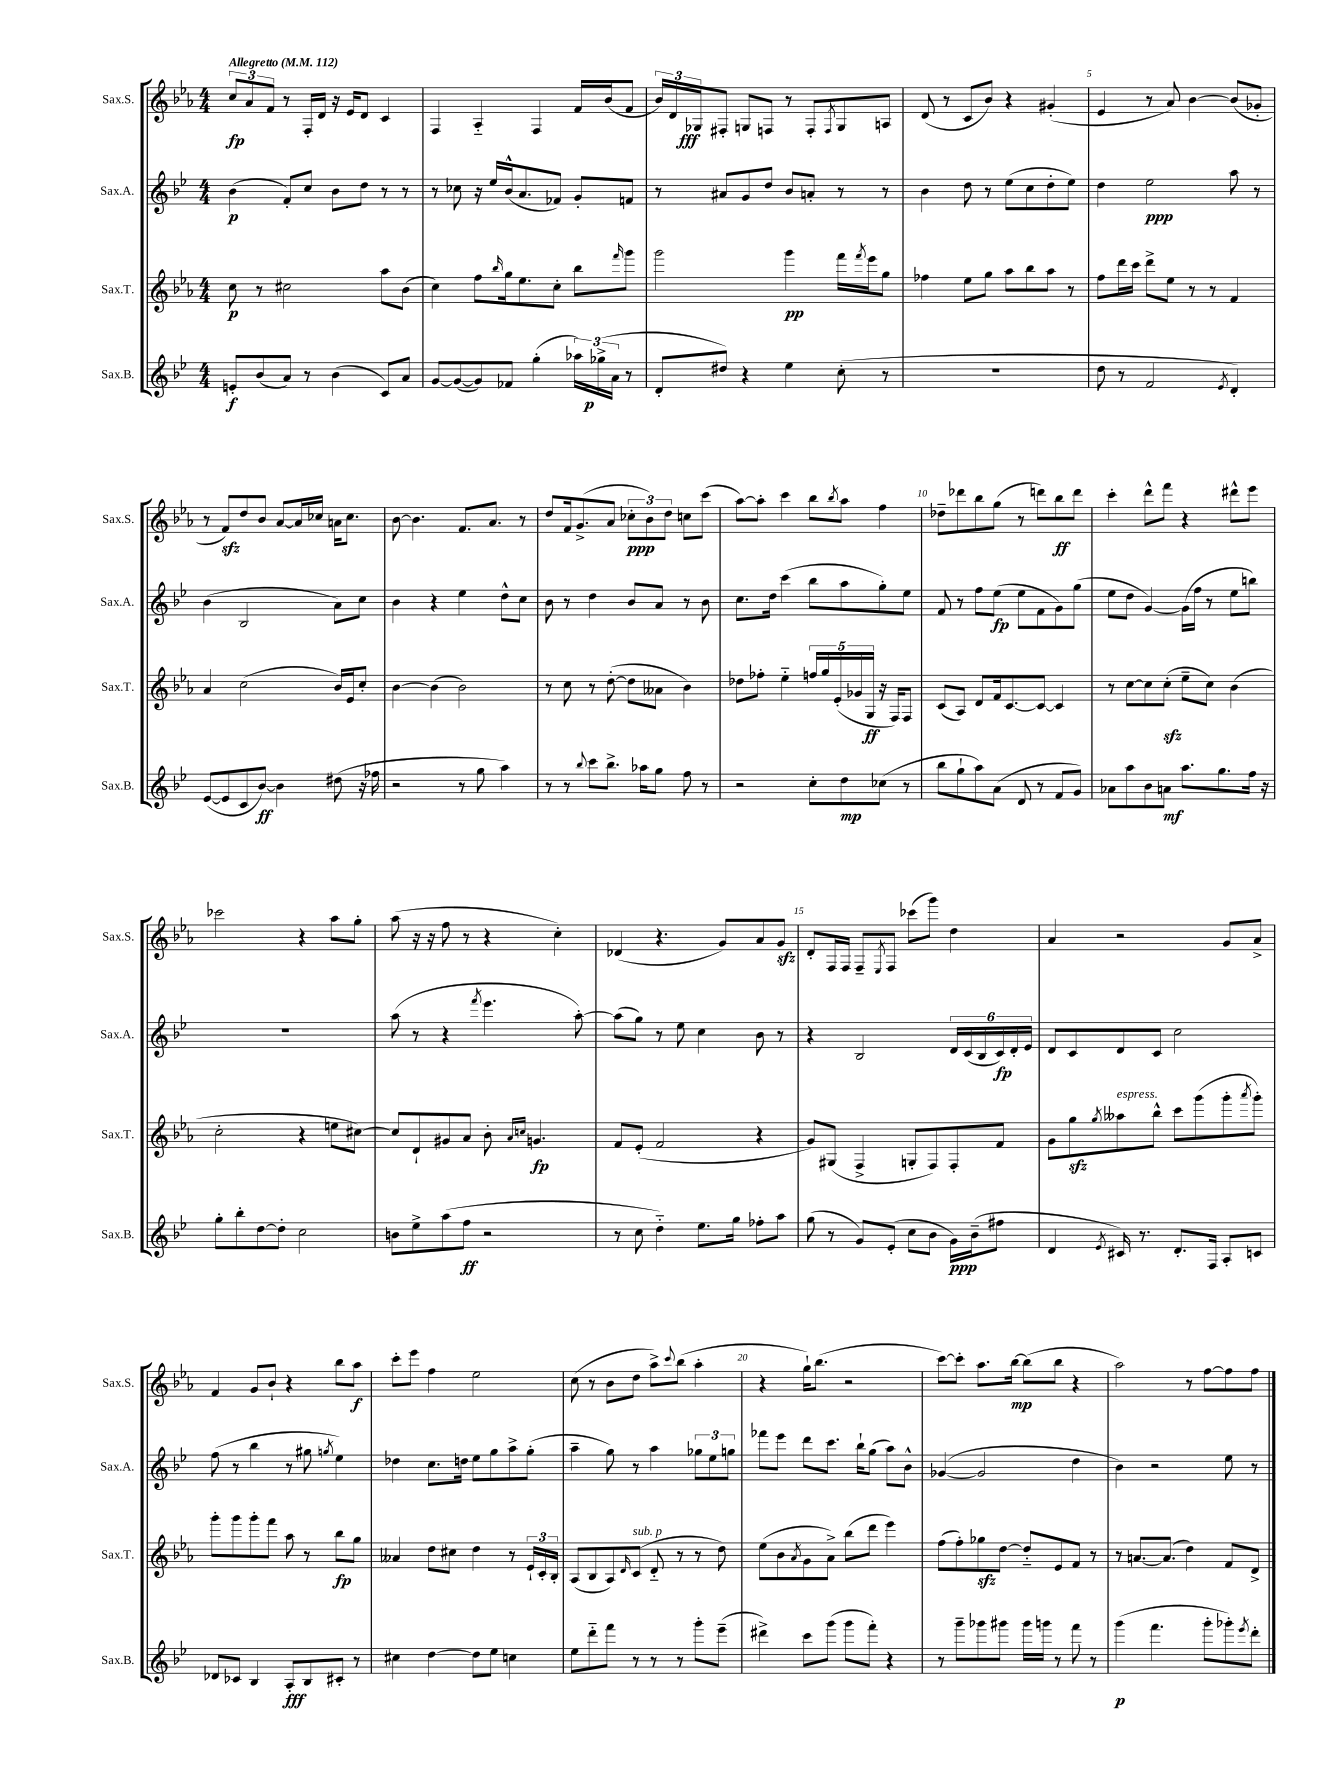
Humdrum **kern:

**kern	**dynam	**kern	**dynam	**kern	**dynam	**kern	**dynam
*part4	*part4	*part3	*part3	*part2	*part2	*part1	*part1
*staff4	*staff4	*staff3	*staff3	*staff2	*staff2	*staff1	*staff1
*I"Sax.B.	*	*I"Sax.T.	*	*I"Sax.A.	*	*I"Sax.S.	*
*I'Sax.B.	*	*I'Sax.T.	*	*I'Sax.A.	*	*I'Sax.S.	*
*clefG2	*	*clefG2	*	*clefG2	*	*clefG2	*
*k[b-e-]	*	*k[b-e-a-]	*	*k[b-e-]	*	*k[b-e-a-]	*
*M4/4	*	*M4/4	*	*M4/4	*	*M4/4	*
*MM112	*	*MM112	*	*MM112	*	*MM112	*
=1	=1	=1	=1	=1	=1	=1	=1
!	!	!	!	!	!	!LO:TX:a:B:t=Allegretto	!
8en'/L	f	8cc\	p	(4b-\	p	12cc/L	fp
.	.	.	.	.	.	12a-/	.
(8b-/	.	8r	.	.	.	.	.
.	.	.	.	.	.	12f/J	.
8a/J)	.	2cc#X\	.	8f'/L)	.	8r	.
8r	.	.	.	8cc/J	.	16F'/LL	.
.	.	.	.	.	.	16d/JJ	.
(4b-\	.	.	.	8b-\L	.	16r	.
.	.	.	.	.	.	16e-/KL	.
.	.	.	.	8dd\J	.	8d/J	.
8c/L)	.	8aa-\L	.	8r	.	4c/	.
8a/J	.	(8b-\J	.	8r	.	.	.
=2	=2	=2	=2	=2	=2	=2	=2
[8g/L	.	4cc\)	.	8r	.	4F/	.
(8g/_	.	.	.	8cc-X\	.	.	.
8g/])	.	8ff\L	.	16r	.	4A-/	.
.	.	.	.	16ee-/LL	.	.	.
.	.	16qqbb-/	.	.	.	.	.
8f-X/J	.	16gg\k	.	(16b-^^/J	.	.	.
.	.	8.ee-\	.	8.a/	.	.	.
(4gg'\	.	.	.	.	.	4F/	.
.	.	8cc'\J	.	8f-X/J)	.	.	.
24aa-X\LL)	.	8bb-\L	.	8g'/L	.	16f/LL	.
(24gg-X^\	p	.	.	.	.	.	.
.	.	.	.	.	.	(16b-/J	.
24a\JJ	.	.	.	.	.	.	.
.	.	16qqfff/	.	.	.	.	.
8r	.	8ggg\J	.	8fn/J	.	8f/J	.
=3	=3	=3	=3	=3	=3	=3	=3
8d'/L	.	2ggg\	.	8r	.	24b-/LL)	.
.	.	.	.	.	.	24d/	.
.	.	.	.	.	.	24G-X/J	fff
8dd#X/J)	.	.	.	8a#X/L	.	8F#X'/J	.
4r	.	.	.	8g/	.	8Gn/L	.
.	.	.	.	8dd/J	.	8Fn/J	.
4ee-\	.	4ggg\	pp	8b-/L	.	8r	.
.	.	.	.	8an'/J	.	8F'/L	.
.	.	.	.	.	.	8qF/	.
(8cc'\	.	16fff\LL	.	8r	.	8G/	.
.	.	8qfff/	.	.	.	.	.
.	.	16eee-\J	.	.	.	.	.
8r	.	8gg\J	.	8r	.	8An/J	.
=4	=4	=4	=4	=4	=4	=4	=4
1r	.	4ff-X\	.	4b-\	.	(8d/	.
.	.	.	.	.	.	8r	.
.	.	8ee-\L	.	8dd\	.	8c/L	.
.	.	8gg\J	.	8r	.	8b-/J)	.
.	.	8aa-\L	.	(8ee-\L	.	4r	.
.	.	8bb-\	.	8cc\	.	.	.
.	.	8aa-\J	.	8dd'\	.	(4g#X'/	.
.	.	8r	.	8ee-\J)	.	.	.
=5	=5	=5	=5	=5	=5	=5	=5
8dd\	.	8ff\L	.	4dd\	.	4e-/	.
8r	.	16ddd\L	.	.	.	.	.
.	.	16ccc\JJ	.	.	.	.	.
2f/	.	8ddd^\L	.	2ee-\	ppp	8r	.
.	.	8ee-\J	.	.	.	8a-/)	.
.	.	8r	.	.	.	[4b-\	.
.	.	8r	.	.	.	.	.
8qe-/	.	.	.	.	.	.	.
4d'/)	.	4f/	.	8aa\	.	(8b-/L]	.
.	.	.	.	8r	.	8g-X'/J	.
!!LO:LB:g=z
=6	=6	=6	=6	=6	=6	=6	=6
([8e-/L	.	4a-/	.	(4b-\	.	8r	.
8e-/]	.	.	.	.	.	8fzz/L)	.
8c/	.	(2cc\	.	2B-/	.	8dd/	.
[8b-/J)	ff	.	.	.	.	8b-/J	.
4b-\]	.	.	.	.	.	[8a-/L	.
.	.	.	.	.	.	16a-/L]	.
.	.	.	.	.	.	16cc-X/JJ	.
(8dd#X\	.	16b-/LL)	.	8a\L)	.	16an\KL	.
.	.	16e-/J	.	.	.	8.cc-\J	.
16r	.	8cc'/J	.	8cc\J	.	.	.
16ff-X\	.	.	.	.	.	.	.
=7	=7	=7	=7	=7	=7	=7	=7
2r	.	[4b-\	.	4b-\	.	[8b-\	.
.	.	.	.	.	.	4.b-\]	.
.	.	(4b-\]	.	4r	.	.	.
8r	.	2b-\)	.	4ee-\	.	8.f/L	.
8gg\	.	.	.	.	.	.	.
.	.	.	.	.	.	8.a-/J	.
4aa\)	.	.	.	8dd^^\L	.	.	.
.	.	.	.	8cc\J	.	8r	.
=8	=8	=8	=8	=8	=8	=8	=8
8r	.	8r	.	8b-\	.	8dd/L	.
8r	.	8cc\	.	8r	.	16f/k	.
.	.	.	.	.	.	(8.g^/	.
8qqbb-/	.	.	.	.	.	.	.
8ccc\L	.	8r	.	4dd\	.	.	.
8.bb-^\J	.	([8dd'\	.	.	.	8a-/J	.
.	.	8dd\L]	.	8b-/L	.	12cc-X'\L	ppp
16aa-X\KL	.	.	.	.	.	.	.
.	.	.	.	.	.	12b-\)	.
8gg\J	.	8a--X\J	.	8a/J	.	.	.
.	.	.	.	.	.	12dd\J	.
8ff\	.	4b-\)	.	8r	.	8ccn\L	.
8r	.	.	.	8b-\	.	(8ccc\J	.
=9	=9	=9	=9	=9	=9	=9	=9
2r	.	8dd-X\L	.	8.cc\L	.	[8aa-\L)	.
.	.	8ff-X'\J	.	.	.	8aa-'\J]	.
.	.	.	.	16dd\Jk	.	.	.
.	.	4ee-\	.	(4ccc\	.	4ccc\	.
8cc'\L	.	20ffn/LL	.	8bb-\L	.	8bb-\L	.
.	.	20gg/	.	.	.	.	.
.	.	(20e-'/	.	.	.	.	.
.	.	.	.	.	.	8qbb-/	.
8dd\	mp	.	.	8aa\	.	8aa-\J	.
.	.	20g-X/	.	.	.	.	.
.	.	20G/JJ	ff	.	.	.	.
(8cc-X\J	.	16r	.	8gg'\)	.	4ff\	.
.	.	16F/KL)	.	.	.	.	.
8r	.	8F/J	.	8ee-\J	.	.	.
=10	=10	=10	=10	=10	=10	=10	=10
8bb-\L	.	(8c/L	.	8f/	.	8dd-X~\L	.
8gg`\	.	8A-/J)	.	8r	.	8ddd-X\	.
8aa\)	.	8d/L	.	8ff\L	.	8bb-\	.
(8a\J	.	16f/k	.	(8ee-\J	fp	(8gg\J	.
.	.	[8.c/	.	.	.	.	.
8d/	.	.	.	8ee-\L	.	8r	.
8r	.	8c/J_	.	8f\	.	8dddn\L)	.
8f/L	.	4c/]	.	8g\)	.	8bb-\	ff
8g/J)	.	.	.	(8gg\J	.	8ddd\J	.
=11	=11	=11	=11	=11	=11	=11	=11
8a-X\L	.	8r	.	8ee-\L	.	4ccc'\	.
8aa\	.	[8cc\L	.	8dd\J	.	.	.
8b-\	.	8cc\]	.	[4g/)	.	8ddd^^\L	.
8an\J	mf	(8cczz'\J	.	.	.	8fff\J	.
8.aa\L	.	8ee-~\L	.	(16g\LL]	.	4r	.
.	.	.	.	16ff\JJ	.	.	.
.	.	8cc\J)	.	8r	.	.	.
8.gg\	.	.	.	.	.	.	.
.	.	(4b-\	.	8ee-\L	.	8ddd#X^^\L	.
16ff\Jk	.	.	.	8bbn\J)	.	8eee-\J	.
16r	.	.	.	.	.	.	.
!!LO:LB:g=z
=12	=12	=12	=12	=12	=12	=12	=12
8gg'\L	.	2cc'\	.	1r	.	2ccc-X\	.
8bb-'\	.	.	.	.	.	.	.
[8dd\	.	.	.	.	.	.	.
8dd'\J]	.	.	.	.	.	.	.
2cc\	.	4r	.	.	.	4r	.
.	.	8een\L	.	.	.	8aa-\L	.
.	.	[8cc#X\J)	.	.	.	8gg'\J	.
=13	=13	=13	=13	=13	=13	=13	=13
8bn\L	.	8cc#/L]	.	(8aa\	.	(8aa-\	.
8ee-^\	.	8d`/	.	8r	.	16r	.
.	.	.	.	.	.	16r	.
(8aa\	.	8g#X/	.	4r	.	8ff\	.
8ff\J	ff	8a-/J	.	.	.	8r	.
.	.	.	.	8qfff/	.	.	.
2r	.	8b-'\	.	4.eee-\	.	4r	.
.	.	16qqa-/LL	.	.	.	.	.
.	.	16qqccn/JJ	.	.	.	.	.
.	.	4.gn/	fp	.	.	.	.
.	.	.	.	.	.	4cc'\)	.
.	.	.	.	[8aa'\)	.	.	.
=14	=14	=14	=14	=14	=14	=14	=14
8r	.	8f/L	.	(8aa\L]	.	(4d-X/	.
8cc\	.	(8e-'/J	.	8gg\J)	.	.	.
4dd\)	.	2f/	.	8r	.	4.r	.
.	.	.	.	8ee-\	.	.	.
8.ee-\L	.	.	.	4cc\	.	.	.
.	.	.	.	.	.	8g/L)	.
16gg\Jk	.	.	.	.	.	.	.
8ff-X'\L	.	4r	.	8b-\	.	8a-/	.
8aa\J	.	.	.	8r	.	8gzz/J	.
=15	=15	=15	=15	=15	=15	=15	=15
(8gg\	.	8g/L)	.	4r	.	8d'/L	.
8r	.	(8G#X/J	.	.	.	16F/L	.
.	.	.	.	.	.	16F/JJ	.
8g/L)	.	4F^/	.	2B-/	.	8F~/L	.
.	.	.	.	.	.	8qE-/	.
(8e-'/J	.	.	.	.	.	8F/J	.
8cc\L	.	8Gn'/L	.	.	.	(8ccc-X\L	.
8b-\J	.	8F/)	.	.	.	8ggg\J)	.
16g\LL)	ppp	8F'/	.	24d/LL	.	4dd\	.
.	.	.	.	(24c/	.	.	.
(16b-~\J	.	.	.	.	.	.	.
.	.	.	.	24B-/	.	.	.
8ff#X\J	.	8f/J	.	24c/)	fp	.	.
.	.	.	.	24d'/	.	.	.
.	.	.	.	24e-/JJ	.	.	.
=16	=16	=16	=16	=16	=16	=16	=16
4d/	.	8g\L	.	8d/L	.	4a-/	.
.	.	8ggzz\	.	8c/	.	.	.
8qe-/	.	8qgg/	.	.	.	.	.
!	!	!LO:TX:a:i:t=espress.	!	!	!	!	!
16c#X/)	.	8aa--X\	.	8d/	.	2r	.
8.r	.	.	.	.	.	.	.
.	.	8bb-^^\J	.	8c/J	.	.	.
8.d'/L	.	8ccc\L	.	2cc\	.	.	.
.	.	(8ggg\	.	.	.	.	.
16F/Jk	.	.	.	.	.	.	.
8A'/L	.	8ggg'\	.	.	.	8g/L	.
.	.	8qaaa-/	.	.	.	.	.
8cn/J	.	8ggg'\J)	.	.	.	8a-^/J	.
!!LO:LB:g=z
=17	=17	=17	=17	=17	=17	=17	=17
8d-X/L	.	8ggg'\L	.	(8ff\	.	4f/	.
8c-X/J	.	8ggg\	.	8r	.	.	.
4B-/	.	8ggg'\	.	4bb-\	.	8g/L	.
.	.	8fff\J	.	.	.	8b-`/J	.
8A'/L	fff	8aa-\	.	8r	.	4r	.
8B-/	.	8r	.	8gg#X\	.	.	.
.	.	.	.	8qggn/	.	.	.
8c#X'/J	.	8bb-\L	fp	4ee-\)	.	8bb-\L	.
8r	.	8gg\J	.	.	.	8aa-\J	f
=18	=18	=18	=18	=18	=18	=18	=18
4cc#X\	.	4a--X/	.	4dd-X\	.	8ccc'\L	.
.	.	.	.	.	.	8eee-\J	.
[4dd\	.	8dd\L	.	8.cc\L	.	4ff\	.
.	.	8cc#X\J	.	.	.	.	.
.	.	.	.	16ddn\Jk	.	.	.
8dd\L]	.	4dd\	.	8ee-\L	.	2ee-\	.
8ee-\J	.	.	.	8gg\	.	.	.
4ccn\	.	8r	.	8aa^\	.	.	.
.	.	24e-`/LL	.	(8gg'\J	.	.	.
.	.	24c'/	.	.	.	.	.
.	.	24B-'/JJ	.	.	.	.	.
=19	=19	=19	=19	=19	=19	=19	=19
8ee-\L	.	(8A-/L	.	4aa~\	.	(8cc\	.
8ddd\	.	8B-/	.	.	.	8r	.
8fff\J	.	8A-/)	.	8gg\)	.	8b-\L	.
.	.	16qqd/	.	.	.	.	.
!	!	!LO:TX:a:i:t=sub. p	!	!	!	!	!
8r	.	(8c/J	.	8r	.	8dd\J	.
8r	.	8d/	.	4aa\	.	8aa-^\L)	.
.	.	.	.	.	.	8qqccc/	.
8r	.	8r	.	.	.	(8bb-\J	.
8ggg'\L	.	8r	.	12gg-X\L	.	4aa-'\	.
.	.	.	.	12ee-\	.	.	.
(8eee-~\J	.	8dd\)	.	.	.	.	.
.	.	.	.	12ggn\J	.	.	.
=20	=20	=20	=20	=20	=20	=20	=20
4ddd#X^\)	.	(8ee-\L	.	8fff-X\L	.	4r	.
.	.	8b-\	.	8eee-\J	.	.	.
.	.	8qa-/	.	.	.	.	.
8ccc\L	.	8g\	.	8ddd\L	.	16gg`\KL)	.
.	.	.	.	.	.	(8.bb-\J	.
(8ggg\J	.	8a-^\J)	.	8.ccc\J	.	.	.
8ggg\L	.	(8bb-\L	.	.	.	2r	.
.	.	.	.	16bb-`\KL	.	.	.
8fff'\J)	.	8ddd\J	.	(8gg\J	.	.	.
4r	.	4eee-\)	.	8aa\L)	.	.	.
.	.	.	.	8b-^^\J	.	.	.
=21	=21	=21	=21	=21	=21	=21	=21
8r	.	(8ff\L	.	([4g-X/	.	[8ccc\L)	.
8ggg~\L	.	8ff'\)	.	.	.	8ccc'\J]	.
8ggg-X\	.	8gg-Xzz\	.	2g-/]	.	8.aa-\L	.
8ggg#X\J	.	[8dd\J	.	.	.	.	.
.	.	.	.	.	.	[16bb-\Jk	mp
16ggg#\LL	.	8dd/L]	.	.	.	(8bb-\L]	.
16gggn\JJ	.	.	.	.	.	.	.
8r	.	8e-/	.	.	.	8bb-\J	.
8fff\	.	8f/J	.	4dd\	.	4r	.
8r	.	8r	.	.	.	.	.
=22	=22	=22	=22	=22	=22	=22	=22
(4ggg\	p	8r	.	4b-\)	.	2aa-\)	.
.	.	[8.an/L	.	.	.	.	.
4.fff\	.	.	.	2r	.	.	.
.	.	(8.a/J]	.	.	.	.	.
.	.	4dd\)	.	.	.	8r	.
8ggg'\L	.	.	.	.	.	[8ff\L	.
8ggg-X'\)	.	8f/L	.	8ee-\	.	8ff\]	.
8qeee-/	.	.	.	.	.	.	.
8ddd'\J	.	8d^/J	.	8r	.	8ff\J	.
==	==	==	==	==	==	==	==
*-	*-	*-	*-	*-	*-	*-	*-
